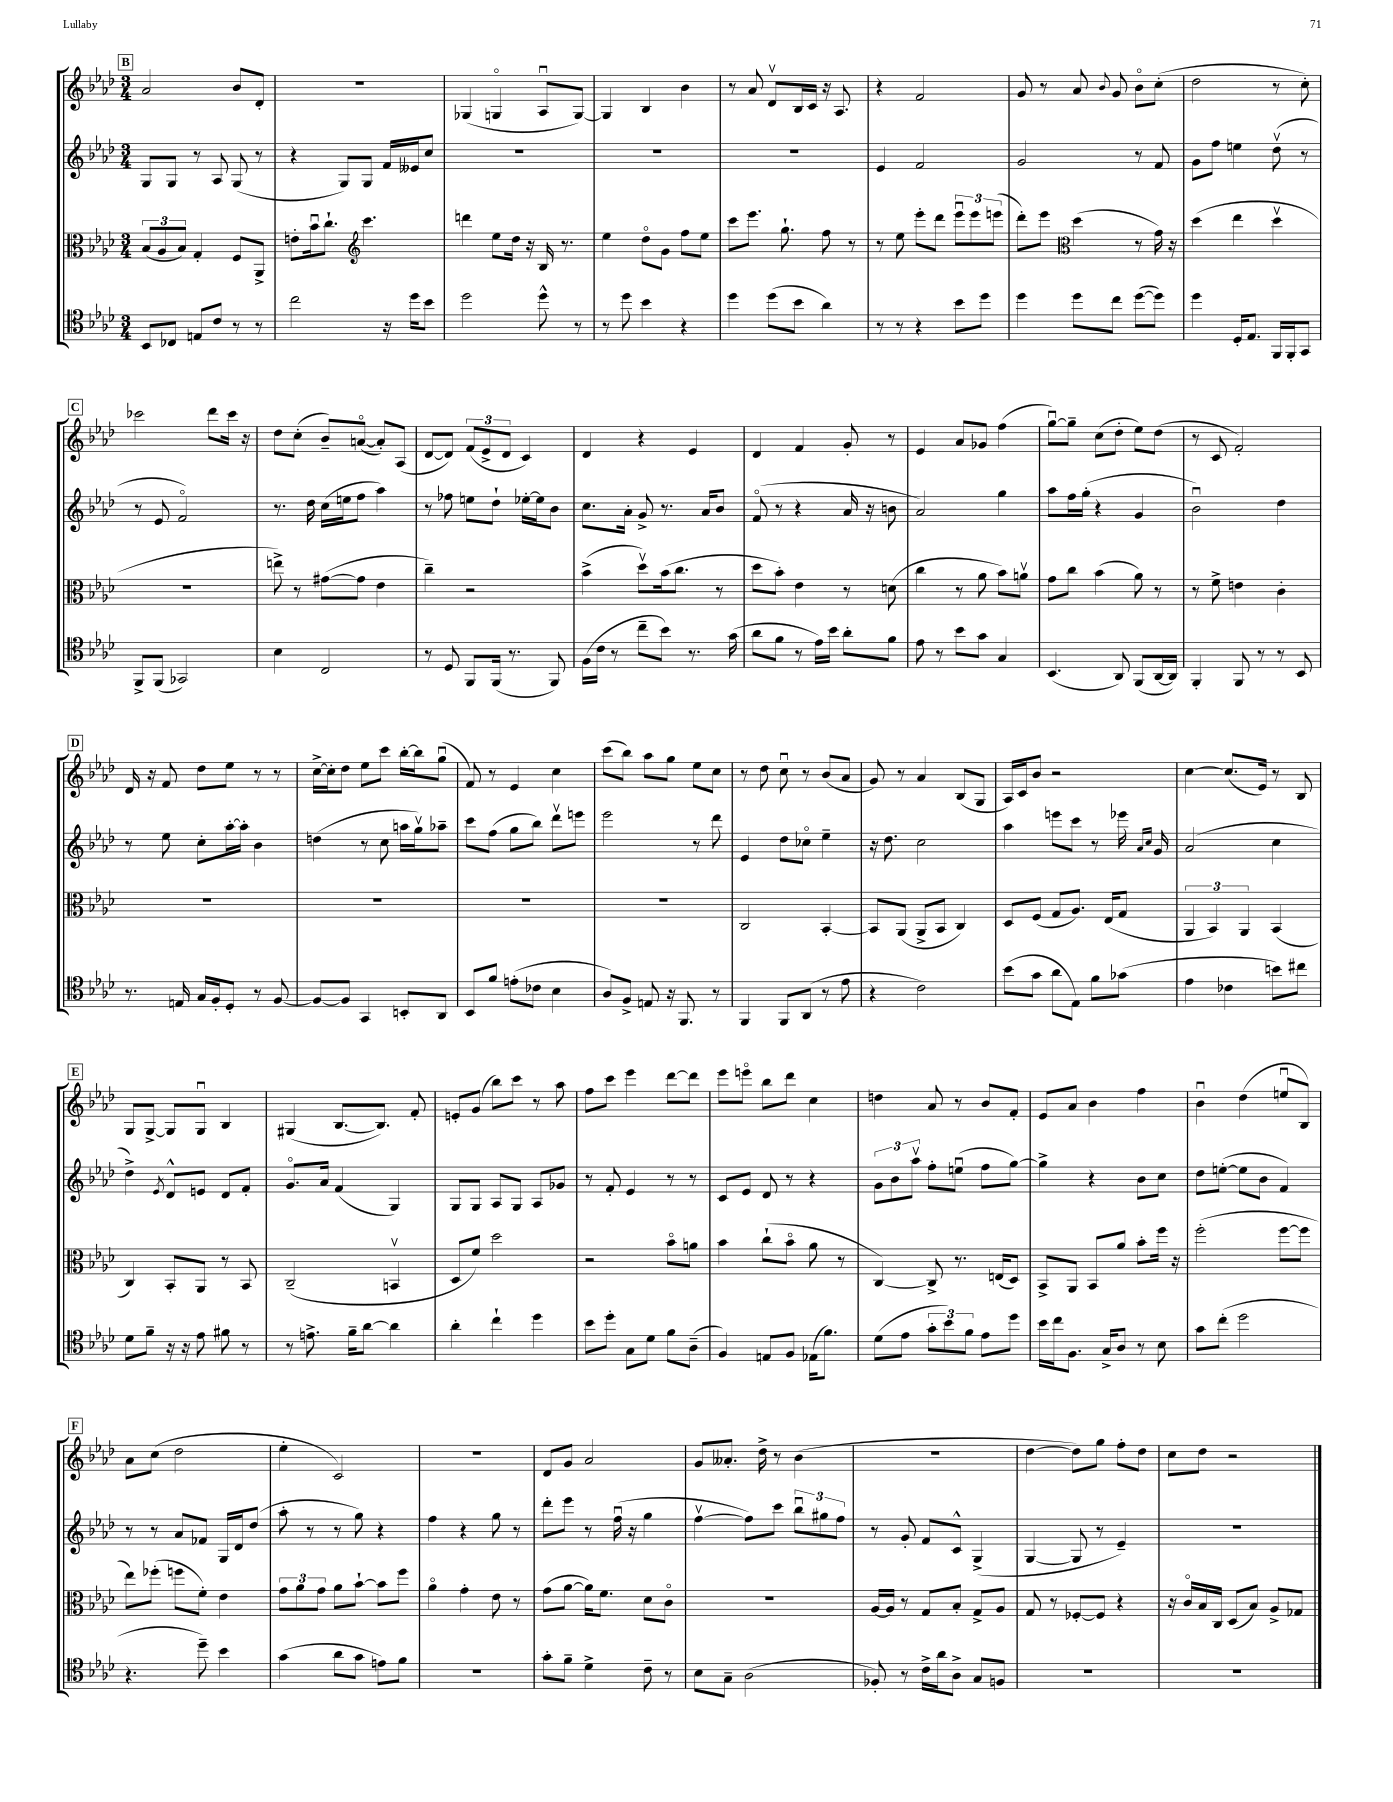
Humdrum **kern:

**kern	**kern	**kern	**kern
*staff4	*staff3	*staff2	*staff1
*clefC4	*clefC3	*clefG2	*clefG2
*k[b-e-a-d-]	*k[b-e-a-d-]	*k[b-e-a-d-]	*k[b-e-a-d-]
*M3/4	*M3/4	*M3/4	*M3/4
8BB-	(12B-	8G	2a-
.	12A-	.	.
8C-	.	8G	.
.	12B-)	.	.
8E	4G'	8r	.
8c	.	8A-	.
8r	8F	(8G	8b-
8r	8AA-^	8r	8d-'
=	=	=	=
2cc	8e'	4r	2.r
.	16b-u	.	.
.	8.cc`	.	.
.	.	8G)	.
*	*clefG2	*	*
.	4.ccc	8G	.
16r	.	16f	.
16dd-	.	16e--	.
8b-	.	8cc	.
=	=	=	=
2dd-	4ddd	2.r	(4G-
.	8ee-	.	4Go
.	16dd-	.	.
.	16r	.	.
8dd-^^	16B-	.	8A-u
.	8.r	.	.
8r	.	.	[8G)
=	=	=	=
8r	4ee-	2.r	4G]
8dd-	.	.	.
4b-	8dd-o	.	4B-
.	8g	.	.
4r	8ff	.	4b-
.	8ee-	.	.
=	=	=	=
4dd-	8ccc	2.r	8r
.	8.eee-	.	8a-
(8dd-	.	.	8d-v
.	8.gg`	.	.
8b-	.	.	16B-
.	.	.	16c
4a-)	8ff	.	16r
.	.	.	8.A-
.	8r	.	.
=	=	=	=
8r	8r	4e-	4r
8r	8ee-	.	.
4r	8eee-'	2f	2f
.	8ddd-	.	.
8b-	12eee-u	.	.
.	12eee-	.	.
8dd-	.	.	.
.	(12eee	.	.
=	=	=	=
4dd-	8ddd-')	2g	8g
.	8eee-	.	8r
*	*clefC3	*	*
8dd-	(4dd-	.	8a-
.	.	.	8qqb-
8cc	.	.	8g
([8dd-	8r	8r	8b-o
8dd-])	16g)	8f	(8cc'
.	16r	.	.
=	=	=	=
4dd-	(4dd-	8g	2dd-
.	.	8ff	.
16D-'	4ee-	4ee	.
8.E-	.	.	.
16FF	4dd-v	(8dd-v	8r
16FF'	.	.	.
8GG	.	8r	8cc')
=	=	=	=
8FF^	2.r	8r	2ccc-
(8FF	.	8e-	.
2GG-)	.	2fo)	.
.	.	.	8ddd-
.	.	.	16ccc-
.	.	.	16r
=	=	=	=
4B-	8ee^)	8.r	8dd-
.	8r	.	(8cc'
.	.	16dd-	.
2C	([8g#	(16cc	8b-~)
.	.	16ee	.
.	8g#]	8ff	([8ao
.	4e-	4aa-)	8a'])
.	.	.	(8A-
=	=	=	=
8r	4cc~)	8r	[8d-
8D-	.	8ff-	8d-])
8FF	2r	8ee	(12f
.	.	.	12e-^
(16FF	.	8dd-`	.
.	.	.	12d-
8.r	.	.	.
.	.	[16ee-'	4c)
.	.	16ee-]	.
8FF)	.	8b-	.
=	=	=	=
(16F	(4b-^	8.cc	4d-
16c	.	.	.
8r	.	.	.
.	.	16a-'	.
8cc~	8dd-v)	8g^	4r
8b-)	(16b-	8.r	.
.	8.cc	.	.
8.r	.	.	4e-
.	.	16a-	.
.	8r	8b-	.
(16g	.	.	.
=	=	=	=
8a-	8dd-	(8fo	4d-
8f	8b-')	8r	.
8r	4e-	4r	4f
16e-)	.	.	.
16b-	.	.	.
8a-'	8r	16a-	8g'
.	.	16r	.
8f	(8d	8b	8r
=	=	=	=
8e-	4cc	2a-)	4e-
8r	.	.	.
8b-	8r	.	8a-
8g	8a-	.	8g-
4G	8b-)	4gg	(4ff
.	8av	.	.
=	=	=	=
(4.BB-	8g	8aa-	[8ggu)
.	8cc	16ff	8gg~]
.	.	(16gg'	.
.	(4b-	4r	(8cc
8AA-)	.	.	8dd-'
(8FF	8a-)	4g	8ee-)
[16AA-	8r	.	(8dd-
16AA-])	.	.	.
=	=	=	=
4FF'	8r	2b-u)	8r
.	8f^	.	8c
8FF	4e	.	2f')
8r	.	.	.
8r	4c'	4dd-	.
8BB-	.	.	.
=	=	=	=
8.r	2.r	8r	16d-
.	.	.	16r
.	.	8ee-	8f
16E	.	.	.
16G	.	8cc'	8dd-
16F'	.	.	.
8D-'	.	[16aa-'	8ee-
.	.	16aa-']	.
8r	.	4b-	8r
[8F	.	.	8r
=	=	=	=
8F_	2.r	(4dd	[16cc^
.	.	.	16cc']
8F]	.	.	8dd-
4GG	.	8r	8ee-
.	.	8cc	8ccc
8BB'	.	16aa	[16bb-'
.	.	16ggv)	16bb-]
8AA-	.	8aa-~	(8ggu
=	=	=	=
8BB-	2.r	8ccc	8f)
8f	.	(8ff	8r
(8e'	.	8gg	4e-
8c-	.	8bb-)	.
4B-	.	8ddd-v	4cc
.	.	8eee	.
=	=	=	=
8A-)	2.r	2eee-	(8ccc
8F^	.	.	8bb-)
8E	.	.	8aa-
16r	.	.	8gg
8.FF	.	.	.
.	.	8r	8ee-
8r	.	8ddd-	8cc
=	=	=	=
4FF	2C	4e-	8r
.	.	.	8dd-
8FF	.	8dd-	8ccu
(8AA-	.	8cc-o	8r
8r	[4BB-'	4ee-~	(8b-
8e-	.	.	8a-
=	=	=	=
4r	8BB-]	16r	8g)
.	.	8.dd-	.
.	(8AA-	.	8r
2c)	8AA-^	2cc	4a-
.	8BB-	.	.
.	4C)	.	(8B-
.	.	.	8G
=	=	=	=
(8b-	8D-	4aa-	16A-)
.	.	.	16c
8g	(8F	.	8b-
8a-	8G	8eee	2r
8E-)	8.A-)	8ccc	.
8f	.	8r	.
.	(16E-	.	.
(8g-	8G	16eee-	.
.	.	16qqa-	.
.	.	16qqcc	.
.	.	16g	.
=	=	=	=
4e-	6AA-	(2a-	[4cc
.	6BB-)	.	.
4c-	.	.	(8.cc]
.	6AA-	.	.
.	.	.	16e-)
8b)	(4BB-	4cc	8r
8cc#	.	.	8B-
=	=	=	=
8d-	4C)	4dd-^)	8G
8f~	.	.	[8G^
.	.	8qe-	.
16r	8BB-'	8d-^^	8G]
16r	.	.	.
8e-	8AA-	8e	8Gu
8f#	8r	8d-	4B-
8r	8BB-	8f'	.
=	=	=	=
8r	(2C~	8.go	(4G#
8.e^	.	.	.
.	.	16a-	.
.	.	(4f	[8.B-
16f~	.	.	.
[8a-	.	.	.
.	.	.	8.B-])
4a-]	4BBv	4G)	.
.	.	.	8f'
=	=	=	=
4a-'	8D-	8G	8e'
.	8f)	8G	(8g
4cc`	2dd-	8A-	8bb-)
.	.	8G	8ccc
4dd-	.	8A-	8r
.	.	8g-	8aa-
=	=	=	=
8b-	2r	8r	8ff
8dd-'	.	8f'	8ccc
8G	.	4e-	4eee-
8d-	.	.	.
8f	8b-o	8r	[8ddd-
(8A-~	8a	8r	8ddd-]
=	=	=	=
4F)	4b-	8c	8eee-
.	.	8e-	8eeeo
8E	(8cc`	8d-	8bb-
8F	8b-o	8r	8ddd-
(16E-	8a-	4r	4cc
8.f)	.	.	.
.	8r	.	.
=	=	=	=
(8d-	[4C)	12g	4dd
.	.	12b-	.
8e-	.	.	.
.	.	12aa-v	.
12g'	8C^]	8ff'	8a-
12b-)	.	.	.
.	8.r	(8eeu	8r
12f	.	.	.
8e-	.	8ff	8b-
.	(16E	.	.
8dd-	8D-)	[8gg)	8f'
=	=	=	=
16b-	8BB-^	4gg^]	8e-
16cc	.	.	.
8.F	8AA-	.	8a-
.	8BB-	4r	4b-
16G^	.	.	.
8A-	8a-	.	.
8r	8b-'	8b-	4ff
8B-	16ff	8cc	.
.	16r	.	.
=	=	=	=
8g	(2ff'	8dd-	4b-u
(8cc'	.	([8ee'	.
2dd-	.	8ee]	(4dd-
.	.	8b-	.
.	[8ff	4f)	8eeu
.	8ff]	.	8B-)
=	=	=	=
4.r	8ee-)	8r	8a-
.	(8ff-'	8r	(8cc
.	8ff	8a-	2dd-
8dd-~)	8f')	8f-	.
4b-	4e-	16G	.
.	.	16d-	.
.	.	(8dd-	.
=	=	=	=
(4g	12g	8aa-'	4ee-'
.	12a-	.	.
.	.	8r	.
.	12g	.	.
8a-	8a-	8r	2c)
8g	[8b-`	8gg)	.
8e)	8b-]	4r	.
8f	8ff	.	.
=	=	=	=
2.r	4a-o	4ff	2.r
.	4g'	4r	.
.	8e-	8gg	.
.	8r	8r	.
=	=	=	=
8g'	(8g	8ddd-'	8d-
8f~	[8a-	8eee-	8g
4d-^	16a-])	8r	2a-
.	8.f	.	.
.	.	(16ffu	.
.	.	16r	.
8c~	8d-	4gg	.
8r	8co	.	.
=	=	=	=
8B-	2.r	[4ffv	8g
8G~	.	.	8.a--'
(2A-	.	8ff])	.
.	.	.	16dd-^
.	.	8ccc	8r
.	.	12bb-u	(4b-
.	.	12gg#	.
.	.	12ff	.
=	=	=	=
8F-')	[16A-	8r	2.r
.	16A-]	.	.
8r	8r	8g'	.
16c^	8G	8f	.
16a-	.	.	.
8A-^	8B-'	8c^^	.
8G	8G^	(4G^	.
8F	8A-	.	.
=	=	=	=
2.r	8G	[4G	[4dd-
.	8r	.	.
.	[8F-'	8G]	8dd-])
.	8F-]	8r	8gg
.	4r	4e-~)	8ff'
.	.	.	8dd-
=	=	=	=
2.r	16r	2.r	8cc
.	16co	.	.
.	16B-	.	8dd-
.	16C	.	.
.	(8D-	.	2r
.	8B-)	.	.
.	8A-^	.	.
.	8G-	.	.
==	==	==	==
*-	*-	*-	*-
